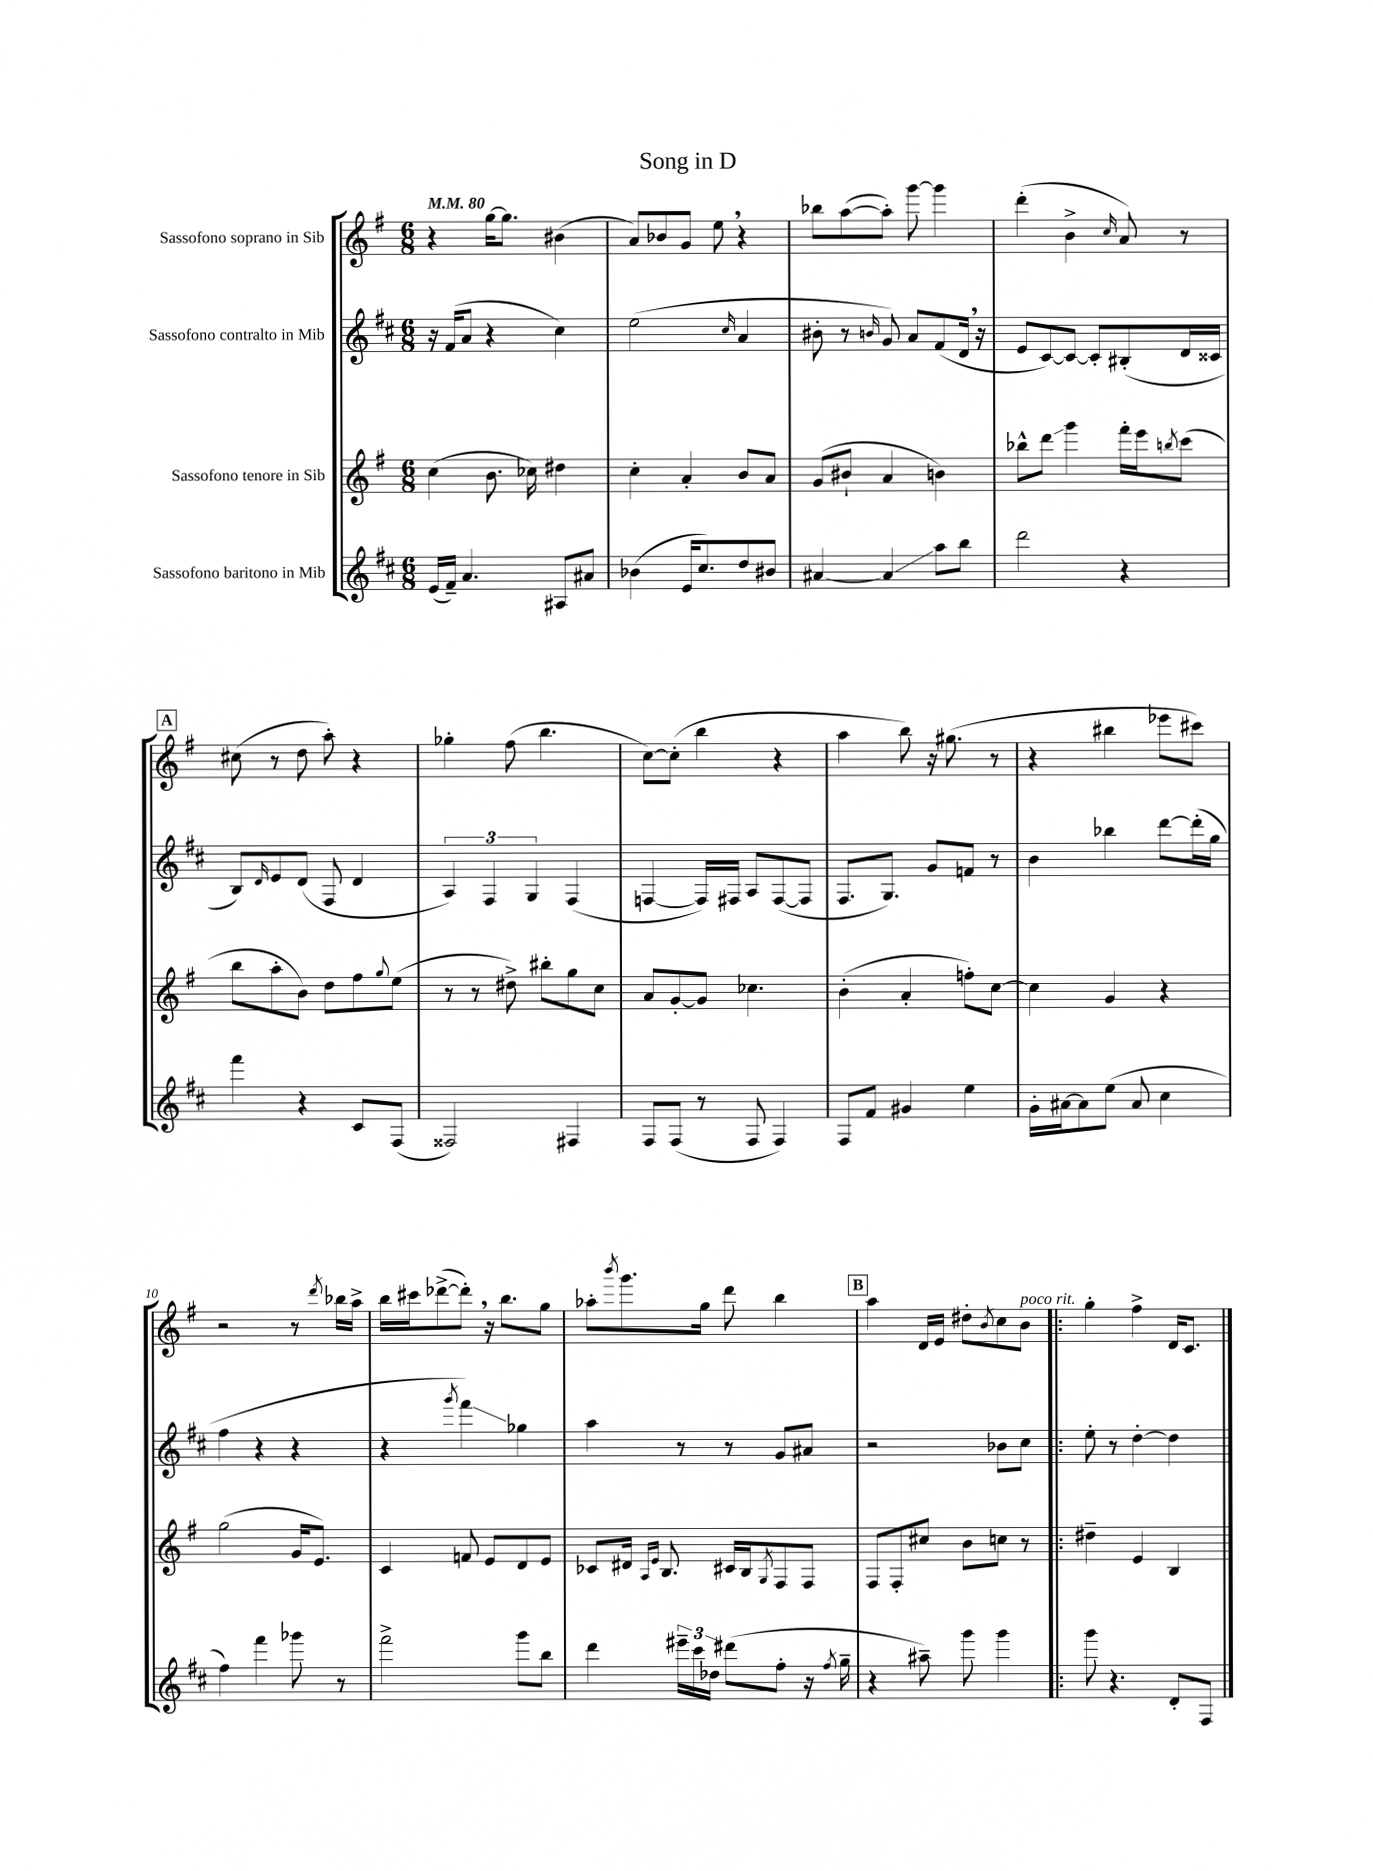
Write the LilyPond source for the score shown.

\header { title = "Song in D" }
<<
\new StaffGroup <<
\new Staff = "s0" \with { instrumentName = "Sassofono soprano in Sib" } {
    \clef treble \key g \major \numericTimeSignature \time 6/8 \tempo 4 = 80
    r4 g''16~ g''8. bis'4( |
    a'8) bes'8 g'8 e''8 \breathe r4 |
    bes''8 a''8~( a''8-.) g'''8~ g'''4 |
    d'''4-.( b'4-> \grace { c''16 } a'8) r8 |
    \mark \markup { \box "A" } cis''8( r8 d''8 a''8-.) r4 |
    ges''4-. fis''8( b''4. |
    c''8~) c''8-.( b''4 r4 |
    a''4 b''8) r16 gis''8.( r8 |
    r4 bis''4 ees'''8 cis'''8) |
    r2 r8 \acciaccatura { d'''8 } bes''16 a''16-> |
    b''16 cis'''16 des'''8~->( des'''8-.) \breathe r16 b''8. g''8 |
    aes''8-. \acciaccatura { b'''8 } g'''8. g''16 d'''8 b''4 |
    \mark \markup { \box "B" } a''4 d'16 e'16 dis''8-. \acciaccatura { b'8 } c''8 b'8^\markup { \italic "poco rit." } |
    \bar ".|:" g''4-. fis''4-> d'16 c'8. \bar "|." |
}
\new Staff = "s1" \with { instrumentName = "Sassofono contralto in Mib" } {
    \clef treble \key d \major \numericTimeSignature \time 6/8
    r16 fis'16( a'8 r4 cis''4) |
    e''2( \grace { cis''16 } a'4 |
    bis'8-. r8 \grace { b'16 } g'8) a'8 fis'8( d'16 \breathe r16 |
    e'8 cis'8~) cis'8~ cis'8-. bis8-.( d'16 cisis'16 |
    \mark \markup { \box "A" } b8) \grace { d'16 } e'8 d'8( fis8 d'4 |
    \tuplet 3/2 { a4) fis4 g4 } fis4( |
    f4~ f16) fis16 a8 fis8~( fis8 |
    fis8. g8.) g'8 f'8 r8 |
    b'4 bes''4 d'''8~ d'''16-.( g''16 |
    fis''4 r4 r4 |
    r4 \acciaccatura { g'''8 } fis'''4\glissando) ges''4 |
    a''4 r8 r8 g'8 ais'8 |
    \mark \markup { \box "B" } r2 bes'8 cis''8 |
    \bar ".|:" e''8-. r8 d''4~-. d''4 \bar "|." |
}
\new Staff = "s2" \with { instrumentName = "Sassofono tenore in Sib" } {
    \clef treble \key g \major \numericTimeSignature \time 6/8
    c''4( b'8. ces''16) dis''4 |
    c''4-. a'4-. b'8 a'8 |
    g'8( bis'8-! a'4 b'4) |
    bes''8-^ d'''8\glissando g'''4 fis'''16-. e'''16 \acciaccatura { b''8 } c'''8( |
    \mark \markup { \box "A" } b''8 a''8-. b'8) d''8 fis''8 \appoggiatura { g''8 } e''8( |
    r8 r8 dis''8->) bis''8-. g''8 c''8 |
    a'8 g'8~-. g'8 ces''4. |
    b'4-.( a'4-. f''8-.) c''8~ |
    c''4 g'4 r4 |
    g''2( g'16 e'8.) |
    c'4 f'8 e'8 d'8 e'8 |
    ces'8 dis'16 \grace { a16 e'16 } b8. cis'16 b16 \acciaccatura { g8 } fis8 fis8 |
    \mark \markup { \box "B" } fis8 fis8-. cis''8 b'8 c''8 r8 |
    \bar ".|:" dis''4-- e'4 b4 \bar "|." |
}
\new Staff = "s3" \with { instrumentName = "Sassofono baritono in Mib" } {
    \clef treble \key d \major \numericTimeSignature \time 6/8
    e'16( fis'16--) a'4. ais8 ais'8 |
    bes'4( e'16 cis''8.) d''8 bis'8 |
    ais'4~ ais'4\glissando a''8 b''8 |
    d'''2 r4 |
    \mark \markup { \box "A" } fis'''4 r4 cis'8 fis8( |
    fisis2) fis4 |
    fis8 fis8( r8 fis8 fis4) |
    fis8 fis'8 gis'4 e''4 |
    g'16-. ais'16~ ais'8 e''8( ais'8 cis''4 |
    fis''4) fis'''4 ges'''8 r8 |
    fis'''2-> g'''8 b''8 |
    d'''4 \tuplet 3/2 { eis'''16-- cis'''16 des''16 } dis'''8( fis''8-. r16 \acciaccatura { fis''8 } g''16-- |
    \mark \markup { \box "B" } r4 ais''8--) g'''8 g'''4 |
    \bar ".|:" g'''8 r4. d'8-. fis8 \bar "|." |
}
>>
>>
